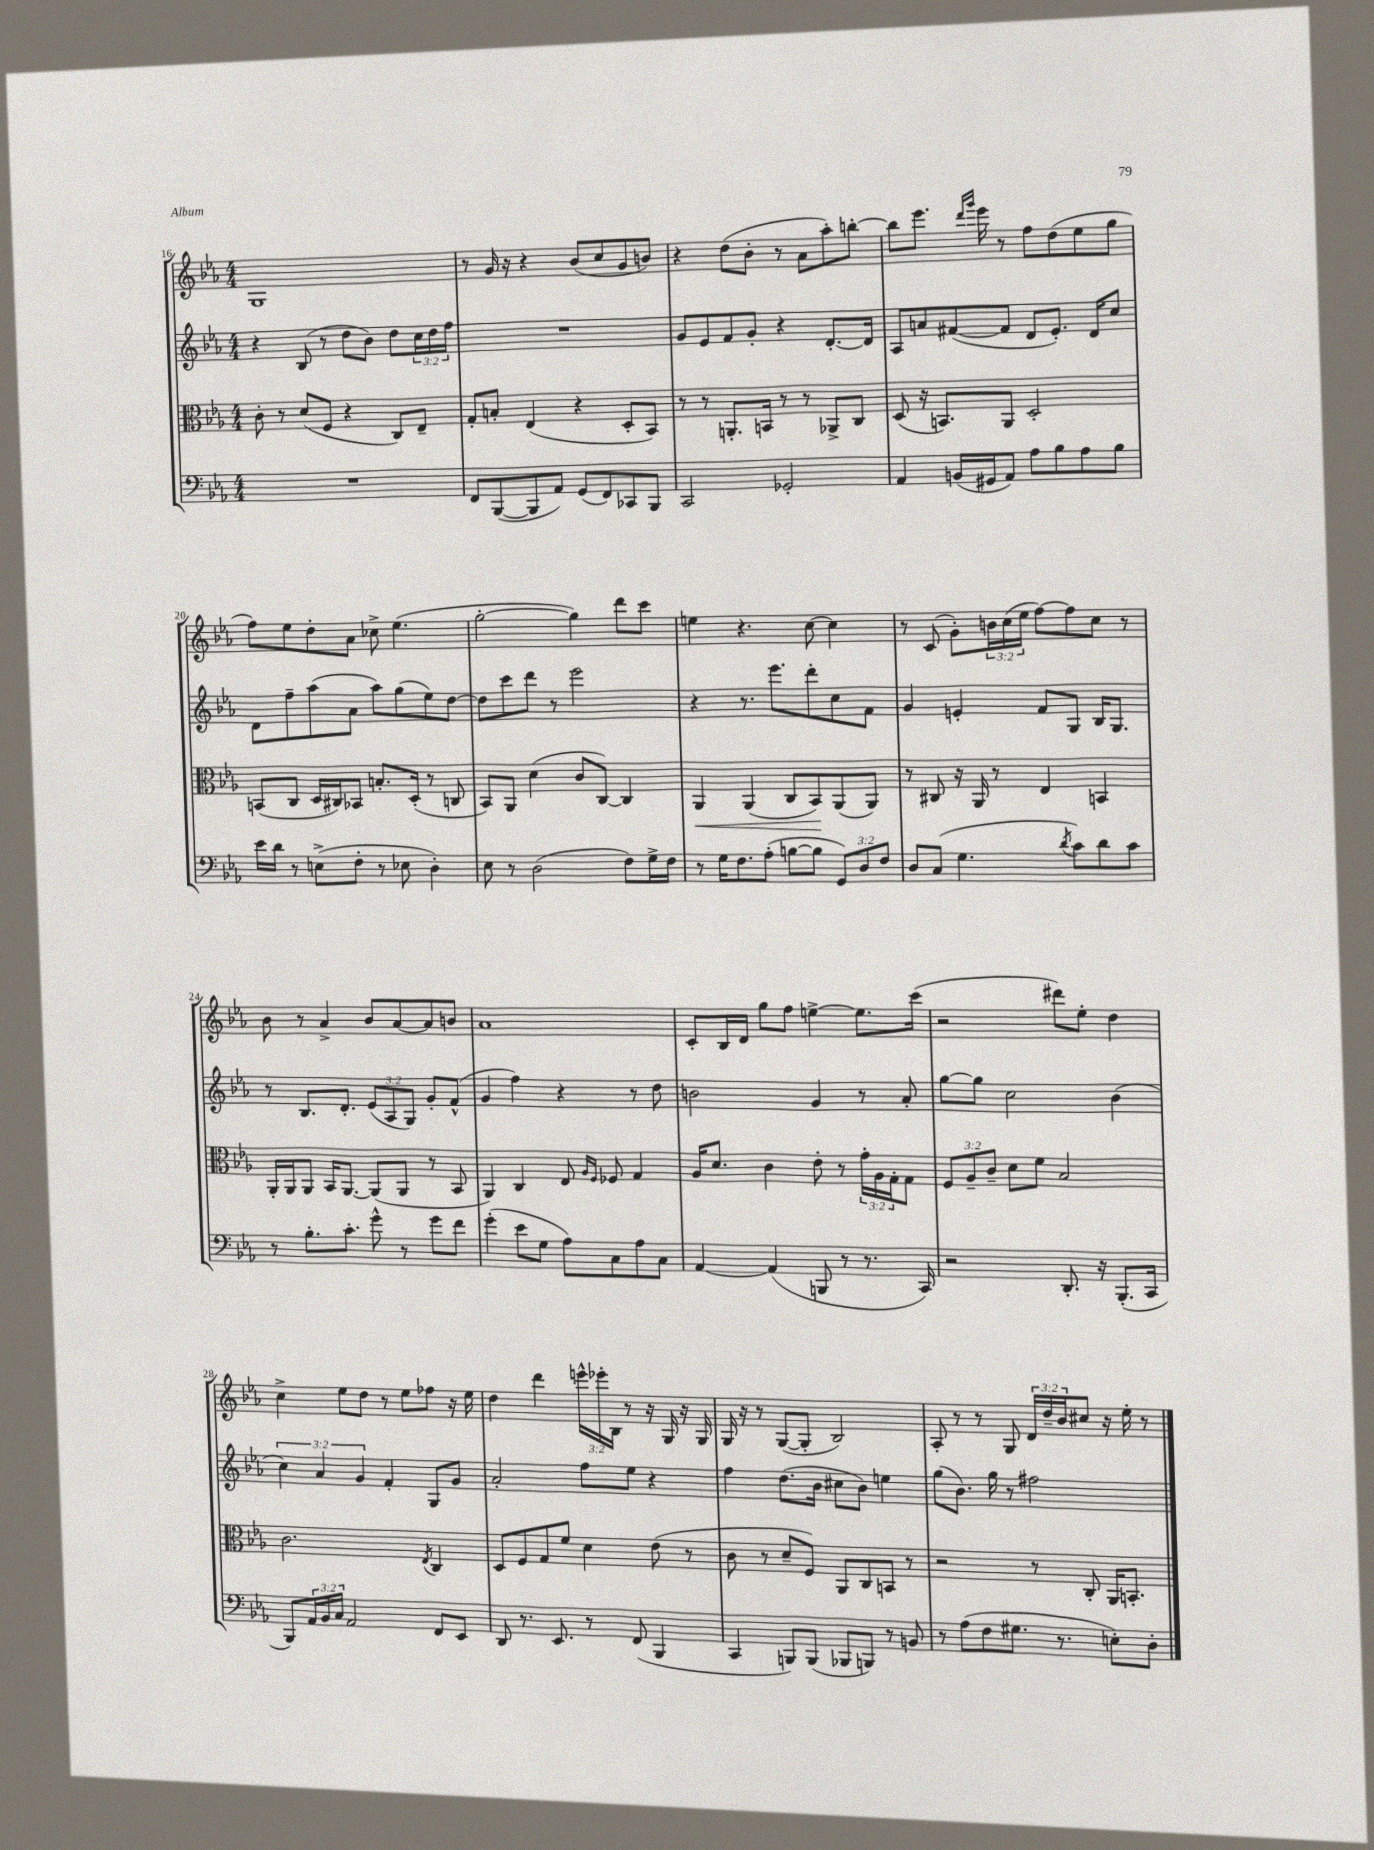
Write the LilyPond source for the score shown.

<<
\new StaffGroup <<
\new Staff = "s0" {
    \clef treble \key ees \major \numericTimeSignature \time 4/4 \override Staff.TupletNumber.text = #tuplet-number::calc-fraction-text
    g1 |
    r8 g'16 r16 r4 bes'8( c''8 g'8 b'8) |
    r4 d''8( bes'8-. r8 aes'8 aes''8-.) b''8~-. |
    b''8 ees'''8. \grace { d'''16 g'''16 } ees'''16 r8 f''8 d''8( ees''8 g''8 |
    f''8) ees''8 d''8-. aes'8 ces''8-> ees''4.( |
    g''2~-. g''4) d'''8 c'''8 |
    e''4 r4. c''8~ c''4 |
    r8 c'8( g'8-.) \tuplet 3/2 { b'16 c''16( ees''16 } f''8~) f''8 c''8 r8 |
    bes'8 r8 aes'4-> bes'8 aes'8~ aes'8 b'8 |
    aes'1 |
    c'8-. bes16 d'16 g''8 f''8 e''4~-> e''8. c'''16( |
    r2 dis'''8) ees''8-. d''4 |
    c''4-> ees''8 d''8 r8 ees''8 fes''8 r16 ees''16 |
    d''4 d'''4 \tuplet 3/2 { e'''16-^ ees'''16-. bes16 } r8 r16 g16 r16 g16 |
    g16 r16 r8 g8~( g8-. bes2) |
    aes8-. r8 r8 g8 \tuplet 3/2 { d'16 d''16-- bes'16 } cis''8 r16 ees''16-. r8 \bar "|." |
}
\new Staff = "s1" {
    \clef treble \key ees \major \numericTimeSignature \time 4/4 \override Staff.TupletNumber.text = #tuplet-number::calc-fraction-text
    r4 bes8( r8 d''8 bes'8) d''8 \tuplet 3/2 { c''16 d''16 f''16 } |
    R1 |
    g'8 ees'8 f'8 g'8-. r4 d'8.~-. d'16 |
    aes8 a'8 fis'8~( fis'8 d'8 ees'8.-.) d'16 c''8 |
    d'8 f''8-- aes''8( aes'8 aes''8) g''8( ees''8) d''8~ |
    d''8 c'''8 d'''8 r8 ees'''2 |
    r4 r8. ees'''8. d'''8-. c''8 f'8 |
    g'4 e'4-. f'8 g8 bes16 g8. |
    r8 bes8. d'8.-. \tuplet 3/2 { ees'8( aes8 g8) } g'8-. f'8-^( |
    g'4 f''4) r4 r8 d''8 |
    b'2 g'4 r8 aes'8-. |
    g''8~ g''8 c''2 bes'4( |
    \tuplet 3/2 { c''4) aes'4 g'4 } f'4-. g8 g'8 |
    aes'2-. f''8 ees''8 r4 |
    f''4 d''8.( bes'16 cis''8 bes'8) e''4 |
    g''8( bes'8.) g''16 r8 fis''2 \bar "|." |
}
\new Staff = "s2" {
    \clef alto \key ees \major \numericTimeSignature \time 4/4 \override Staff.TupletNumber.text = #tuplet-number::calc-fraction-text
    c'8-. r8 d'8( f8 r4 c8) ees8-- |
    g8-. b8-. ees4( r4 d8-. bes,8) |
    r8 r8 a,8.-. b,16 r8 r8 aes,8-> c8 |
    d8( r16 b,8.) aes,8 d2-. |
    b,8( c8 d16 cis16) bes,8 b8.-. d16-.( r8 c8 |
    bes,8) aes,8 d'4( c'8 c8~) c4 |
    aes,4\< aes,4( c8 bes,8\!) aes,8( aes,8) |
    r8 cis8 r16 aes,16 r8 ees4 b,4 |
    aes,16-. aes,16 aes,8 bes,16 aes,8.~ aes,8( aes,8 r8 bes,8 |
    aes,4) c4 ees8 \grace { aes16 f16 } fes8 g4 |
    aes16 d'8. c'4 ees'8-. r8 \tuplet 3/2 { g'16-. aes16 g16-. } g8 |
    \tuplet 3/2 { f8 aes8-- c'8-- } d'8 f'8 bes2 |
    c'2. \acciaccatura { ees8 } c4 |
    d8 f8 g8 f'8 d'4 ees'8( r8 |
    c'8 r8 d'8-- f8) aes,8 c8 b,8 r8 |
    r2 r8 c8-. aes,16 b,8.-. \bar "|." |
}
\new Staff = "s3" {
    \clef bass \key ees \major \numericTimeSignature \time 4/4 \override Staff.TupletNumber.text = #tuplet-number::calc-fraction-text
    R1 |
    f,8 bes,,8~( bes,,8 aes,8) g,8( f,8) ces,8 bes,,8 |
    c,2 ges,2-. |
    aes,4 b,16( gis,16 aes,8) aes8 bes8 aes8 bes8 |
    ees'16 d'16 r8 e8->( f8-. r8 ees8 d4-.) |
    ees8 r8 d2( f8) g16-> f16 |
    r8 g16 f8. aes8-.( b8~ b8 \tuplet 3/2 { g,8) d8 f8 } |
    d8 c8( g4. \acciaccatura { d'8 } c'8) d'8 c'8 |
    r8 bes8.-. c'8.-. g'8-^ r8 g'8 f'8 |
    g'4-.( ees'8 g8 aes8) c8 aes8 c8 |
    aes,4~ aes,4( b,,8 r8 r8. c,16) |
    r2 d,8.-. r16 bes,,8.-.( c,16 |
    bes,,8) \tuplet 3/2 { aes,16 bes,16 c16 } aes,2 f,8 ees,8 |
    d,8 r8. ees,8. r8 f,8( bes,,4 |
    c,4 b,,8) b,,8( bes,,8 b,,8) r8 b,8 |
    r8 aes8( f8 gis8. r8. e8-.) d8-. \bar "|." |
}
>>
>>
\layout { \context { \Score currentBarNumber = #16 } }
